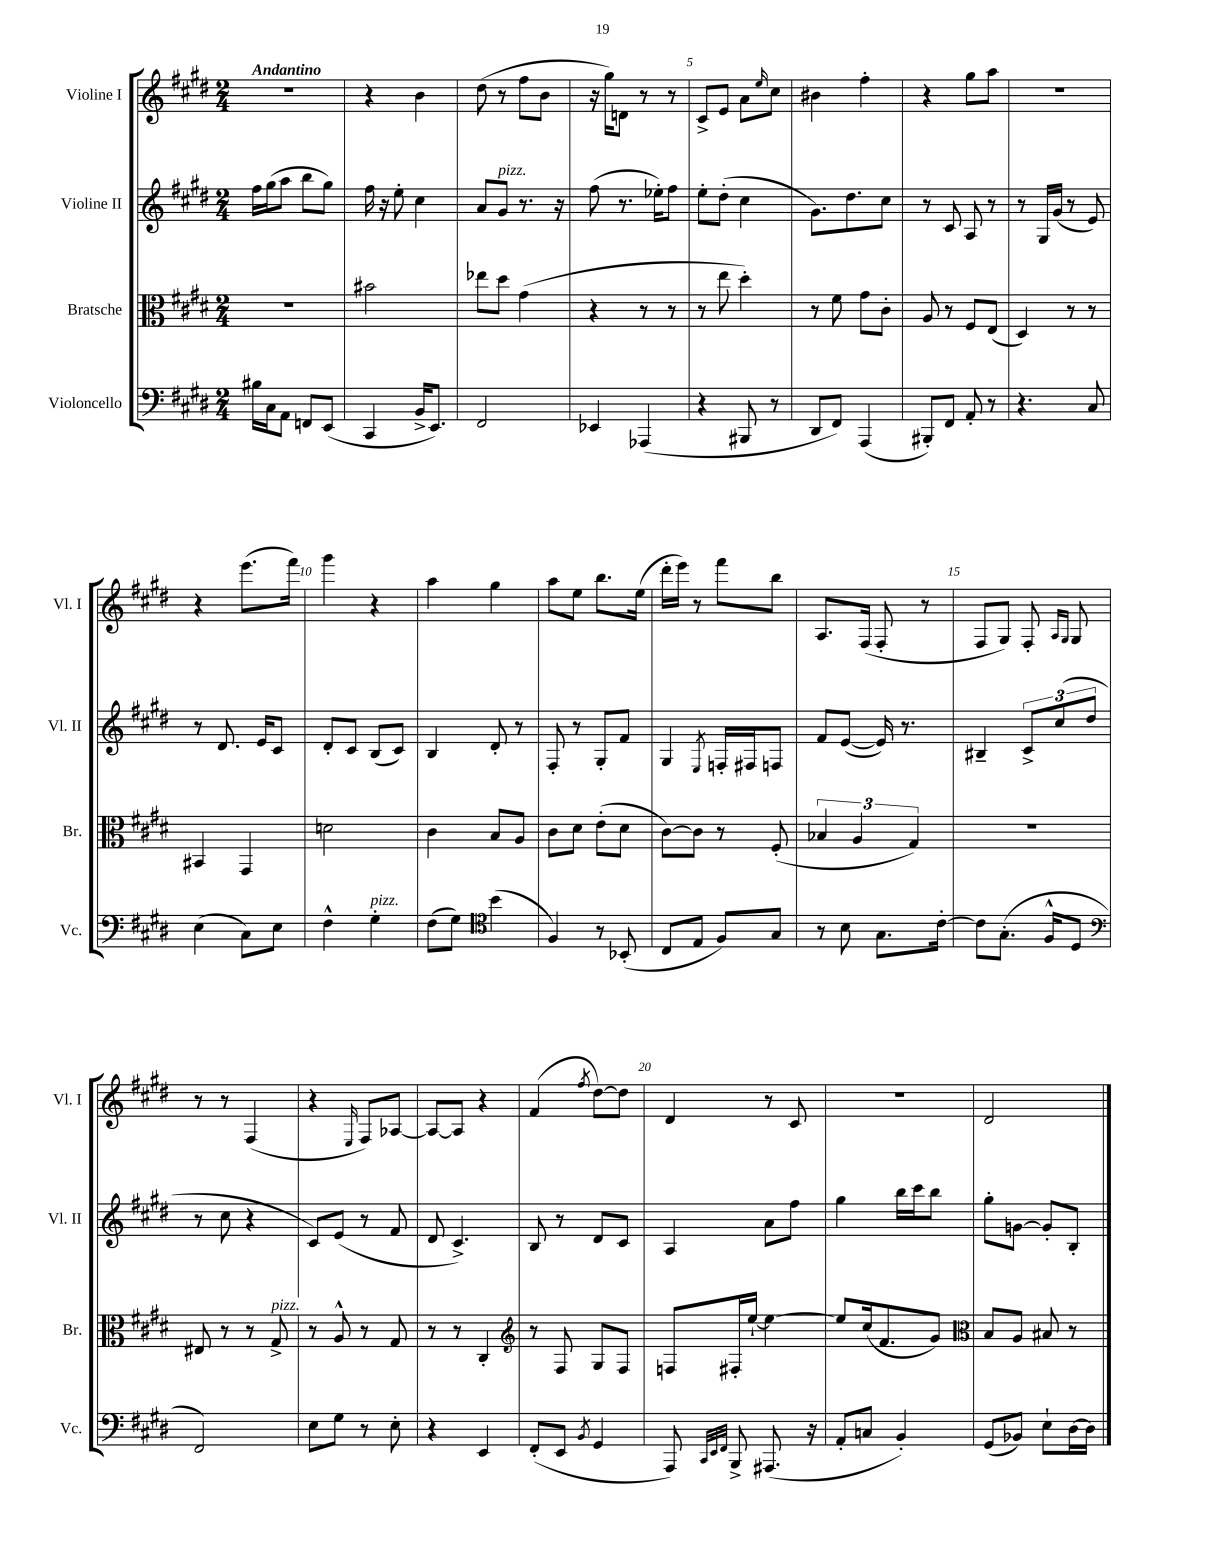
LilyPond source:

<<
\new StaffGroup <<
\new Staff = "s0" \with { instrumentName = "Violine I" shortInstrumentName = "Vl. I" } {
    \clef treble \key e \major \numericTimeSignature \time 2/4 \tempo "Andantino"
    r2 |
    r4 b'4 |
    dis''8( r8 fis''8 b'8 |
    r16 gis''16) d'8 r8 r8 |
    cis'8-> e'8 a'8 \grace { e''16 } cis''8 |
    bis'4 fis''4-. |
    r4 gis''8 a''8 |
    r2 |
    r4 e'''8.( fis'''16) |
    gis'''4 r4 |
    a''4 gis''4 |
    a''8 e''8 b''8. e''16( |
    dis'''16-. e'''16) r8 fis'''8 b''8 |
    a8. fis16( fis8-. r8 |
    fis8 gis8) fis8-. \grace { a16 gis16 } gis8 |
    r8 r8 fis4( |
    r4 \grace { e16 } fis8) aes8~ |
    aes8~ aes8 r4 |
    fis'4( \acciaccatura { fis''8 } dis''8~) dis''8 |
    dis'4 r8 cis'8 |
    r2 |
    dis'2 \bar "|." |
}
\new Staff = "s1" \with { instrumentName = "Violine II" shortInstrumentName = "Vl. II" } {
    \clef treble \key e \major \numericTimeSignature \time 2/4
    fis''16 gis''16( a''8 b''8 gis''8) |
    fis''16 r16 e''8-. cis''4 |
    a'8 gis'8^\markup { \italic "pizz." } r8. r16 |
    fis''8( r8. ees''16-.) fis''8 |
    e''8-. dis''8-.( cis''4 |
    gis'8.) dis''8. cis''8 |
    r8 cis'8 a8 r8 |
    r8 gis16 gis'16( r8 e'8) |
    r8 dis'8. e'16 cis'8 |
    dis'8-. cis'8 b8( cis'8) |
    b4 dis'8-. r8 |
    fis8-. r8 gis8-. fis'8 |
    gis4 \acciaccatura { e8 } f16-. fis16 f8 |
    fis'8 e'8~( e'16) r8. |
    bis4-- \tuplet 3/2 { cis'8-> cis''8( dis''8 } |
    r8 cis''8 r4 |
    cis'8) e'8( r8 fis'8 |
    dis'8 cis'4.->) |
    b8 r8 dis'8 cis'8 |
    a4 a'8 fis''8 |
    gis''4 b''16 cis'''16 b''8 |
    gis''8-. g'8~ g'8-. b8-. \bar "|." |
}
\new Staff = "s2" \with { instrumentName = "Bratsche" shortInstrumentName = "Br." } {
    \clef alto \key e \major \numericTimeSignature \time 2/4
    R2 |
    bis'2 |
    ees''8 dis''8 gis'4( |
    r4 r8 r8 |
    r8 e''8 dis''4-.) |
    r8 fis'8 gis'8 cis'8-. |
    a8 r8 fis8 e8( |
    dis4) r8 r8 |
    bis,4 gis,4 |
    d'2 |
    cis'4 b8 a8 |
    cis'8 dis'8 e'8-.( dis'8 |
    cis'8~) cis'8 r8 fis8-.( |
    \tuplet 3/2 { bes4 a4 gis4) } |
    r2 |
    eis8 r8 r8 gis8->^\markup { \italic "pizz." } |
    r8 a8-^ r8 gis8 |
    r8 r8 cis4-. |
    \clef treble r8 fis8 gis8 fis8 |
    f8 fis16-. e''16~-! e''4~ |
    e''8 cis''16( fis'8. gis'8) |
    \clef alto b8 a8 bis8 r8 \bar "|." |
}
\new Staff = "s3" \with { instrumentName = "Violoncello" shortInstrumentName = "Vc." } {
    \clef bass \key e \major \numericTimeSignature \time 2/4
    bis16 cis16 a,8 f,8 e,8( |
    cis,4 b,16-> e,8.) |
    fis,2 |
    ees,4 aes,,4( |
    r4 bis,,8 r8 |
    dis,8 fis,8) a,,4( |
    bis,,8-.) fis,8 a,8-. r8 |
    r4. cis8 |
    e4( cis8) e8 |
    fis4-^ gis4-.^\markup { \italic "pizz." } |
    fis8( gis8) \clef tenor b'4( |
    fis4) r8 bes,8-.( |
    cis8 e8 fis8) gis8 |
    r8 b8 gis8. cis'16~-. |
    cis'8 gis8.-.( fis16-^ dis8 |
    \clef bass fis,2) |
    e8 gis8 r8 e8-. |
    r4 e,4 |
    fis,8-.( e,8 \acciaccatura { b,8 } gis,4 |
    a,,8) \grace { cis,32 e,32 fis,32 } b,,8-> ais,,8.( r16 |
    a,8-. c8 b,4-.) |
    gis,8( bes,8) e8-! dis16~ dis16 \bar "|." |
}
>>
>>
\layout { \context { \Score \override BarNumber.break-visibility = ##(#f #t #t) barNumberVisibility = #(every-nth-bar-number-visible 5) } }
